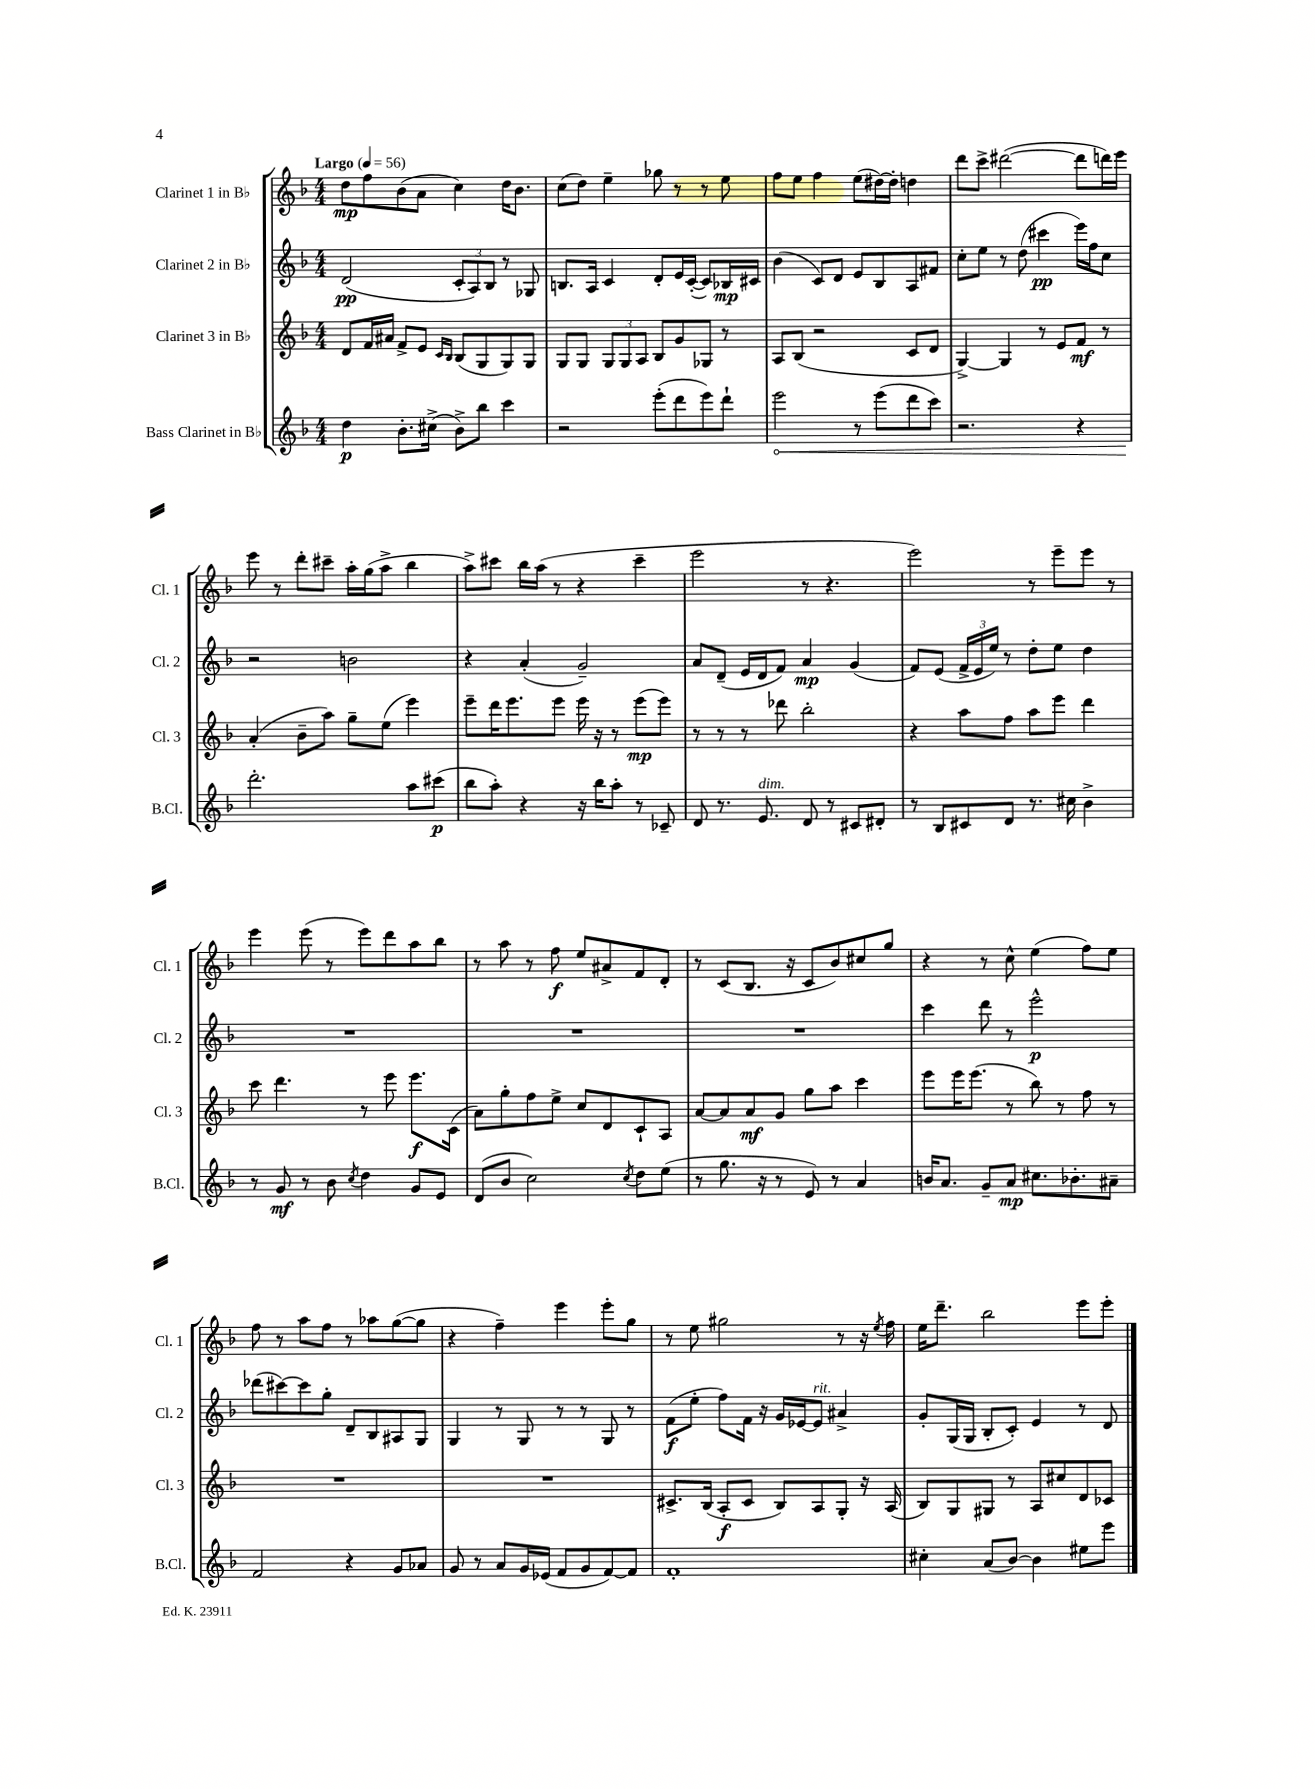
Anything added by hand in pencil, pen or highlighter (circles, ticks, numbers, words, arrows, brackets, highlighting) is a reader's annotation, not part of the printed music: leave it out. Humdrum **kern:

**kern	**kern	**kern	**kern
*staff4	*staff3	*staff2	*staff1
*clefG2	*clefG2	*clefG2	*clefG2
*k[b-]	*k[b-]	*k[b-]	*k[b-]
*M4/4	*M4/4	*M4/4	*M4/4
*MM56	*MM56	*MM56	*MM56
4dd	8d	(2d	8dd
.	16f	.	8ff
.	16a#	.	.
8.b-'	8f^	.	(8b-
.	8e	.	8a
(16cc#^	.	.	.
.	16qqc	.	.
.	16qqB-	.	.
8b-^)	(8B-	12c'	4cc)
.	.	12A)	.
8bb-	8G	.	.
.	.	12B-	.
4ccc	8G)	8r	16dd
.	.	.	8.b-
.	8G	8G-	.
=	=	=	=
2r	8G	8.B	(8cc
.	8G	.	8dd)
.	.	16A	.
.	12G	4c	4ee~
.	12G	.	.
.	12A	.	.
(8eee'	8B-	8d'	8gg-
8ddd	8g	16e	8r
.	.	([16c'	.
8eee)	8G-	8c])	8r
8ddd`	8r	16B-	8ee
.	.	16c#	.
=	=	=	=
2eee	8A	(4b-	8ff
.	(8B-	.	8ee
.	2r	8c)	4ff
.	.	8d	.
8r	.	8e	(8ee
(8eee	.	8B-	[16dd#)
.	.	.	16dd#']
8ddd	8c	8A	4dd
8ccc)	8d	8f#	.
=	=	=	=
2.r	[4G^)	8cc'	8ddd
.	.	8ee	8ccc^
.	4G]	8r	([2ddd#
.	.	(8dd	.
.	8r	4ccc#	.
.	8e	.	.
4r	8f	16eee)	8ddd#]
.	.	16ff	.
.	8r	8cc	16ddd)
.	.	.	16eee
=	=	=	=
2.ddd'	(4a'	2r	8eee
.	.	.	8r
.	8b-~	.	8ddd'
.	8aa)	.	8ccc#~
.	8gg~	2b	16aa'
.	.	.	(16gg
.	(8ee	.	8aa^
8aa	4eee)	.	4bb-
(8ccc#	.	.	.
=	=	=	=
8bb-	8eee~	4r	8aa^)
8aa')	16ddd	.	8ccc#
.	8.eee	.	.
4r	.	(4a'	16bb-
.	.	.	(16aa
.	8eee	.	8r
16r	16eee	2g~)	4r
16bb-	16r	.	.
8aa'	8r	.	.
8r	(8eee	.	4ccc#~
8c-~	8eee)	.	.
=	=	=	=
8d	8r	8a	2eee
8.r	8r	(8d~	.
.	8r	16e	.
8.e	.	16d	.
.	8ddd-	8f)	.
8d	2bb-'	4a	8r
8r	.	.	4.r
8c#	.	(4g	.
8d#'	.	.	.
=	=	=	=
8r	4r	8f)	2eee)
8B-	.	(8e	.
8c#	8aa	24f^	.
.	.	24e	.
.	.	24ee)	.
8d	8ff	8r	.
8.r	8aa	8dd'	8r
.	8eee	8ee	8eee~
16cc#	.	.	.
4b-^	4ddd	4dd	8eee
.	.	.	8r
=	=	=	=
8r	8ccc	1r	4eee
8g	4.ddd	.	.
8r	.	.	(8eee
8b-	.	.	8r
8qcc	.	.	.
4dd	8r	.	8eee)
.	8eee	.	8ddd
8g	8.eee	.	8aa
8e	.	.	8bb-
.	(16c	.	.
=	=	=	=
(8d	8a)	1r	8r
8b-	8gg'	.	8aa
2cc)	8ff	.	8r
.	8ee^	.	8ff
.	8cc	.	8ee
.	8d	.	8a#^
8qcc	.	.	.
8dd	8c`	.	8f
(8ee	8A	.	8d'
=	=	=	=
8r	[8a	1r	8r
8.gg	8a]	.	(8c
.	8a	.	8.B-
16r	.	.	.
8r	8g	.	.
.	.	.	16r
8e)	8gg	.	8c
8r	8aa	.	8b-)
4a	4ccc	.	8cc#
.	.	.	8gg
=	=	=	=
16b	8eee	4ccc	4r
8.a	.	.	.
.	16eee	.	.
.	(8.eee	.	.
8g~	.	8ddd	8r
8a	8r	8r	8cc^^
8.cc#	8bb-)	2eee^^	(4ee
.	8r	.	.
8.b-'	.	.	.
.	8ff	.	8ff)
8a#~	8r	.	8ee
=	=	=	=
2f	1r	(8ddd-	8ff
.	.	[8ccc#)	8r
.	.	8ccc#]	8aa
.	.	8gg'	8ff
4r	.	8d~	8r
.	.	8B-	8aa-
8g	.	8A#	([8gg
8a-	.	8G	8gg]
=	=	=	=
8g	1r	4G	4r
8r	.	.	.
8a	.	8r	4ff~)
16g	.	8G	.
(16e-	.	.	.
8f	.	8r	4eee
8g	.	8r	.
[8f)	.	8G	8eee'
8f]	.	8r	8gg
=	=	=	=
1f'	8.c#^	(8f	8r
.	.	8ee'	8ee
.	(16B-	.	.
.	8A'	8ff)	2gg#
.	8c#	16f	.
.	.	16r	.
.	8B-)	16g	.
.	.	[16e-	.
.	8A	8e-]	.
.	8G'	4a#^	8r
.	16r	.	16r
.	.	.	8qee
.	(16A	.	16ff
=	=	=	=
4cc#'	8B-)	8g'	16ee
.	.	.	8.ddd~
.	8G	(16G	.
.	.	16G	.
(8a	8G#	8B-'	2bb-
[8b-)	8r	8c')	.
4b-]	8A	4e	.
.	8cc#	.	.
8ee#	8d	8r	8eee
8eee	8c-	8d	8eee'
==	==	==	==
*-	*-	*-	*-
